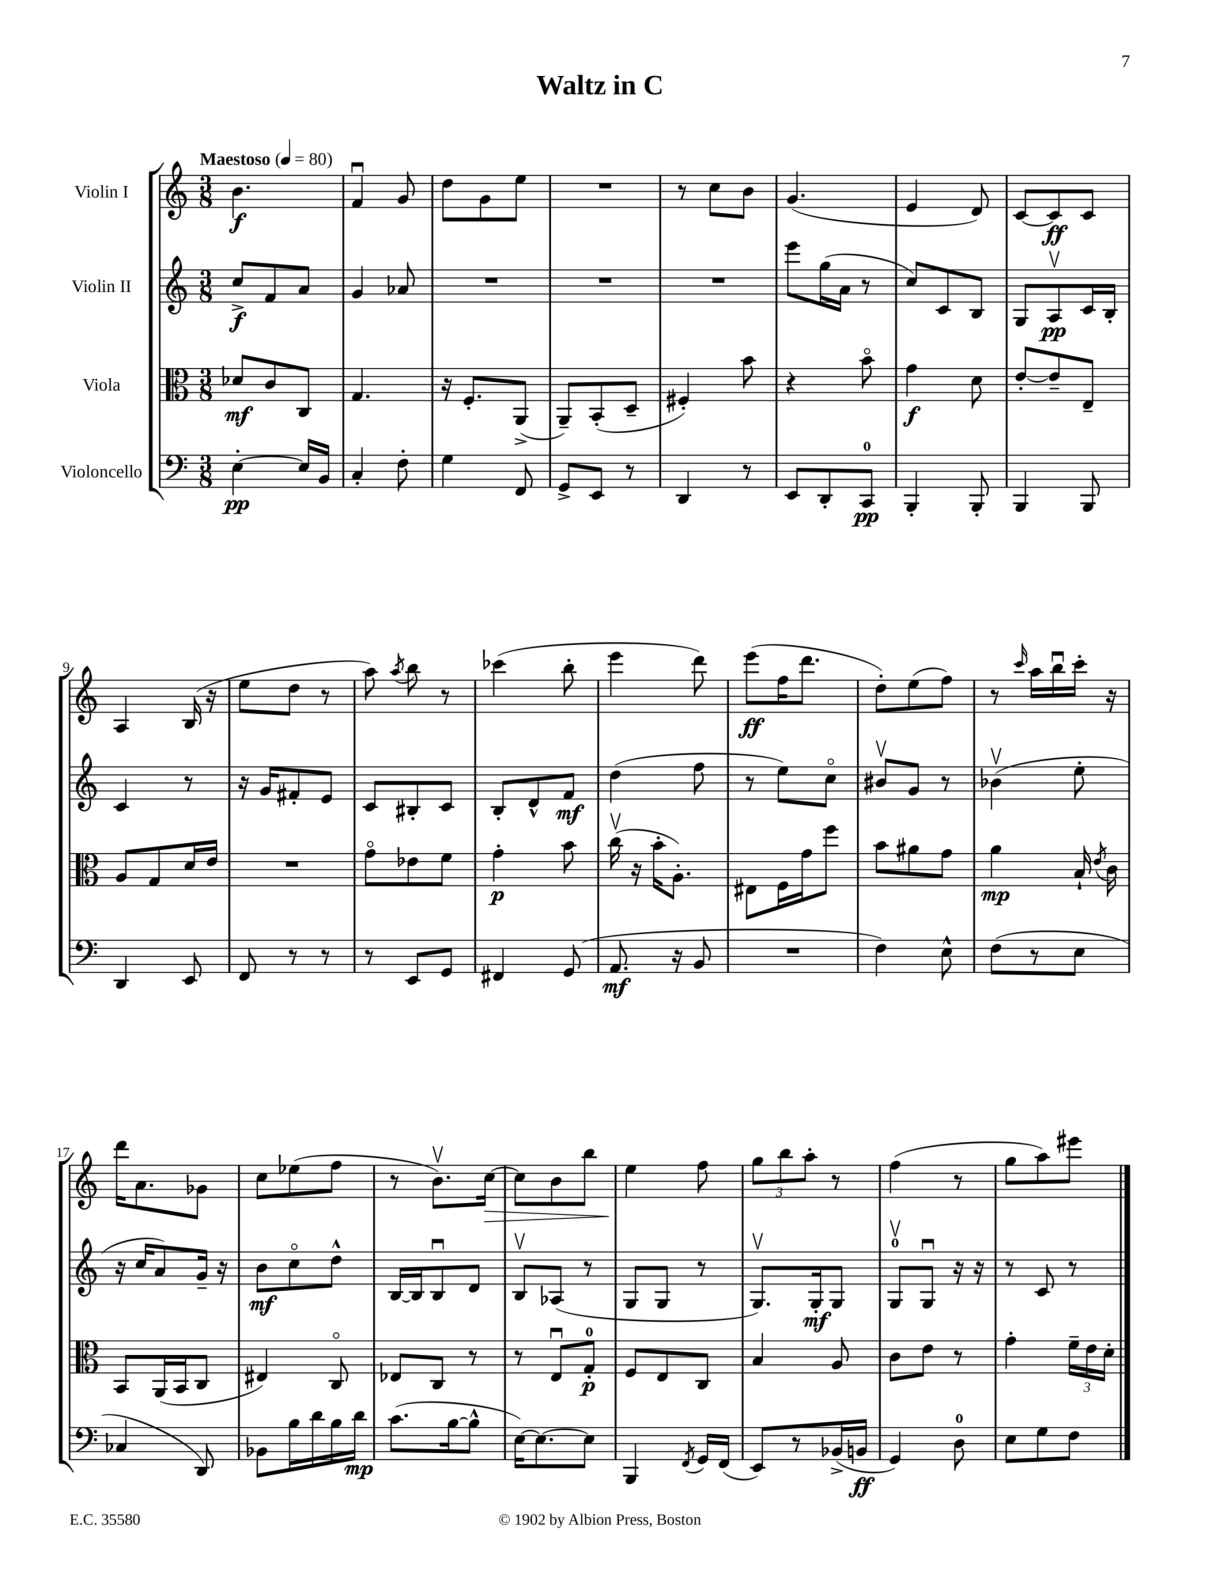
\header { title = "Waltz in C" }
<<
\new StaffGroup <<
\new Staff = "s0" \with { instrumentName = "Violin I" } {
    \clef treble \key c \major \numericTimeSignature \time 3/8 \tempo "Maestoso" 4 = 80
    \autoBeamOff b'4.\f |
    f'4\downbow g'8 |
    d''8[ g'8 e''8] |
    R4. |
    r8 c''8[ b'8] |
    g'4.( |
    e'4 d'8) |
    c'8[~ c'8\ff c'8] |
    a4 b16( r16 |
    e''8[ d''8] r8 |
    a''8) \acciaccatura { a''8 } b''8 r8 |
    ces'''4( b''8-. |
    e'''4 d'''8) |
    e'''8[\ff( f''16 d'''8.] |
    d''8[-.) e''8( f''8]) |
    r8 \grace { c'''16 } a''16[ b''16\downbow c'''16]-. r16 |
    d'''16[ a'8. ges'8] |
    c''8[ ees''8( f''8] |
    r8 b'8.[\upbow) c''16]~\> |
    c''8[ b'8 b''8] |
    e''4\! f''8 |
    \tuplet 3/2 { g''8[ b''8 a''8]-. } r8 |
    f''4( r8 |
    g''8[ a''8) eis'''8] \bar "|." |
}
\new Staff = "s1" \with { instrumentName = "Violin II" } {
    \clef treble \key c \major \numericTimeSignature \time 3/8
    \autoBeamOff c''8[->\f f'8 a'8] |
    g'4 aes'8 |
    R4. |
    R4. |
    R4. |
    e'''8[ g''16( a'16] r8 |
    c''8[) c'8 b8] |
    g8[ a8\upbow\pp c'16 b16]-. |
    c'4 r8 |
    r16 g'16[ fis'8-. e'8] |
    c'8[ bis8-. c'8] |
    b8[-. d'8-^ f'8]\mf |
    d''4( f''8 |
    r8 e''8[) c''8]\flageolet |
    bis'8[\upbow g'8] r8 |
    bes'4\upbow( e''8-. |
    r16 c''16[ a'8) g'16]-- r16 |
    b'8[\mf c''8\flageolet d''8]-^ |
    b16[~ b16 b8\downbow d'8] |
    b8[\upbow aes8]( r8 |
    g8[ g8] r8 |
    g8.[\upbow) g16-.\mf g8] |
    g8[-0\upbow g8]\downbow r16 r16 |
    r8 c'8 r8 \bar "|." |
}
\new Staff = "s2" \with { instrumentName = "Viola" } {
    \clef alto \key c \major \numericTimeSignature \time 3/8
    \autoBeamOff des'8[\mf c'8 c8] |
    g4. |
    r16 f8.[-. a,8]->( |
    a,8[--) b,8-.( d8]-- |
    fis4-.) b'8 |
    r4 b'8\flageolet |
    g'4\f d'8 |
    e'8[~-. e'8-- e8]-- |
    a8[ g8 d'16 e'16] |
    R4. |
    g'8[\flageolet ees'8 f'8] |
    g'4-.\p b'8 |
    c''16\upbow( r16 b'16[-. a8.]-.) |
    eis8[ f16 g'16 f''8] |
    b'8[ ais'8 g'8] |
    a'4\mp b16-! \acciaccatura { e'8 } c'16 |
    b,8[ a,16( b,16 c8] |
    eis4) c8\flageolet |
    ees8[ c8] r8 |
    r8 e8[\downbow g8]-0-.\p |
    f8[ e8 c8] |
    b4 a8 |
    c'8[ e'8] r8 |
    g'4-. \tuplet 3/2 { f'16[-- e'16 d'16]-. } \bar "|." |
}
\new Staff = "s3" \with { instrumentName = "Violoncello" } {
    \clef bass \key c \major \numericTimeSignature \time 3/8
    \autoBeamOff e4~-.\pp e16[ b,16] |
    c4-. f8-. |
    g4 f,8 |
    g,8[-> e,8] r8 |
    d,4 r8 |
    e,8[ d,8-. c,8]-0\pp |
    b,,4-. b,,8-. |
    b,,4 b,,8 |
    d,4 e,8 |
    f,8 r8 r8 |
    r8 e,8[ g,8] |
    fis,4 g,8( |
    a,8.\mf r16 b,8 |
    R4. |
    f4) e8-^ |
    f8[( r8 e8] |
    ces4 d,8) |
    bes,8[ b16 d'16 b16 d'16]\mp |
    c'8.[( b16~ b8]-^ |
    e16[~) e8.~ e8] |
    b,,4 \acciaccatura { f,8 } g,16[ f,16]( |
    e,8[) r8 bes,16->( b,16]\ff |
    g,4) d8-0 |
    e8[ g8 f8] \bar "|." |
}
>>
>>
